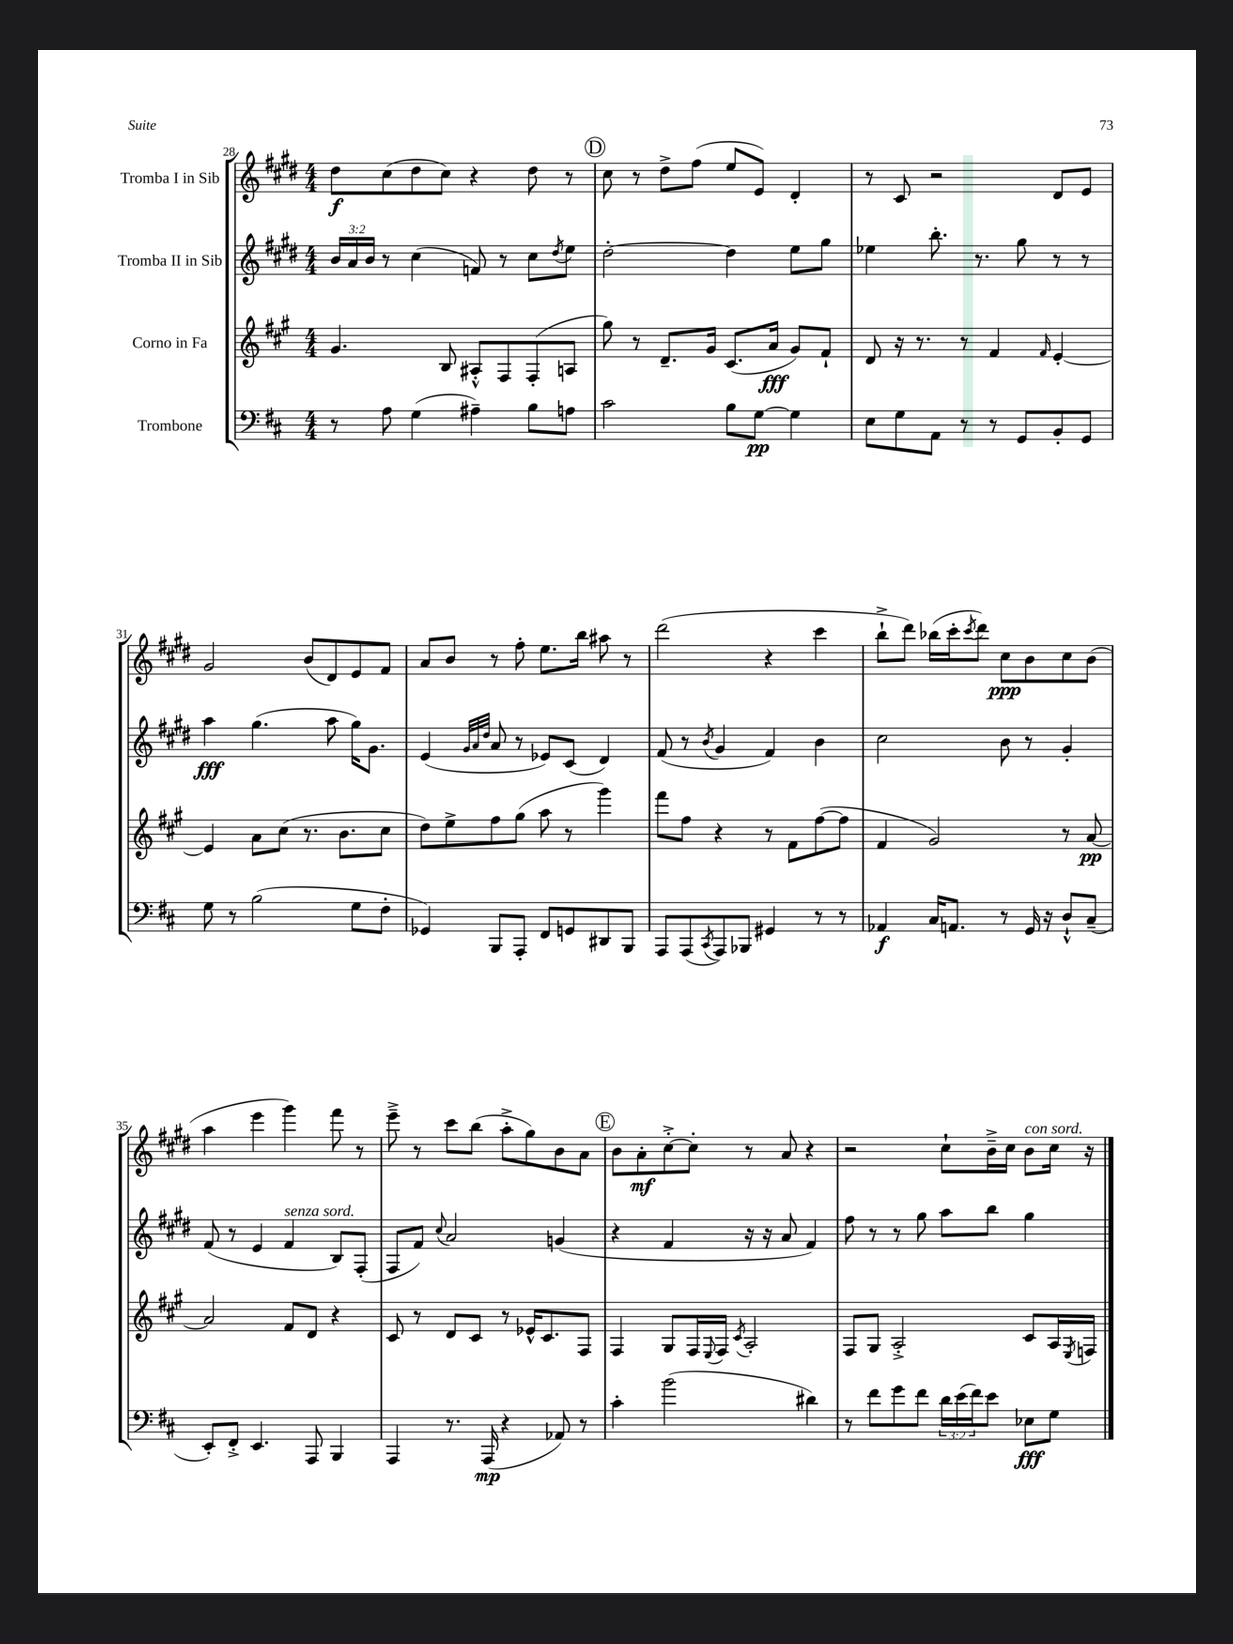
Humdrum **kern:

**kern	**kern	**kern	**kern
*staff4	*staff3	*staff2	*staff1
*clefF4	*clefG2	*clefG2	*clefG2
*k[f#c#]	*k[f#c#g#]	*k[f#c#g#d#]	*k[f#c#g#d#]
*M4/4	*M4/4	*M4/4	*M4/4
8r	4.g#	24b	8dd#
.	.	24a	.
.	.	24b	.
8A	.	8r	(8cc#
(4G	.	(4cc#	8dd#
.	8B	.	8cc#)
4A#~)	8A#'^^	8f)	4r
.	8F#	8r	.
8B	(8F#'	8cc#	8dd#
.	.	8qdd#	.
8A	8A	8ee	8r
=	=	=	=
2c#	8gg#)	[2dd#'	8cc#
.	8r	.	8r
.	8.d~	.	8dd#^
.	.	.	(8ff#
.	16g#	.	.
8B	(8.c#	4dd#]	8ee
[8G	.	.	8e)
.	16a	.	.
4G]	8g#)	8ee	4d#'
.	8f#`	8gg#	.
=	=	=	=
8E	8d	4ee-	8r
8G	16r	.	8c#
.	8.r	.	.
8AA	.	8.bb'	2r
8r	8r	.	.
.	.	8.r	.
8r	4f#	.	.
8GG	.	8gg#	.
.	16qqf#	.	.
8BB'	[4e'	8r	8d#
8GG	.	8r	8e
=	=	=	=
8G	4e]	4aa	2g#
8r	.	.	.
(2B	8a	(4.gg#	.
.	(8cc#	.	.
.	8.r	.	(8b
.	.	8aa	8d#)
.	8.b	.	.
8G	.	16gg#)	8e
.	.	8.g#	.
8F#'	8cc#	.	8f#
=	=	=	=
4GG-)	8dd)	(4e	8a
.	8ee^	.	8b
.	.	32qqg#	.
.	.	32qqa	.
.	.	32qqdd#	.
8BBB	8ff#	8a	8r
8AAA'	(8gg#	8r	8ff#'
8FF#	8aa	8e-)	8.ee
8GG	8r	(8c#	.
.	.	.	16bb
8DD#	4ggg#)	4d#)	8aa#
8BBB	.	.	8r
=	=	=	=
8AAA	8fff#	(8f#	(2ddd#
(8AAA	8ff#	8r	.
8qCC#	.	8qb	.
8AAA)	4r	4g#	.
8BBB-	.	.	.
4GG#	8r	4f#)	4r
.	8f#	.	.
8r	([8ff#	4b	4ccc#
8r	8ff#]	.	.
=	=	=	=
4AA-	4f#	2cc#	8bb`^
.	.	.	8ddd#)
16C#	2g#)	.	(16bb-
8.AA	.	.	16ccc#'
.	.	.	8qccc#
.	.	.	8ddd#)
8r	.	8b	8cc#
16GG	.	8r	8b
16r	.	.	.
8D`^^	8r	4g#'	8cc#
(8C#~	[8a	.	(8b
=	=	=	=
8EE')	2a]	(8f#	4aa
8FF#'^	.	8r	.
4.EE	.	4e	4eee
.	8f#	4f#	4ggg#)
8AAA	8d	.	.
4BBB	4r	8B)	8fff#
.	.	(8F#'	8r
=	=	=	=
4AAA	8c#	8F#	8eee~^
.	8r	8f#)	8r
.	.	8qqcc#	.
8.r	8d	2a	8ccc#
.	8c#	.	(8bb
(16AAA	.	.	.
4r	8r	.	8aa'^
.	16e-^^	.	8gg#)
.	8.c#	.	.
8AA-)	.	(4g	8b
8r	8F#	.	8a
=	=	=	=
4c#'	4F#	4r	8b
.	.	.	8a'
(2b	8G#	4f#	[8cc#'^
.	16F#	.	8cc#']
.	8qqE	.	.
.	16F#	.	.
.	8qc#	.	.
.	2A'	16r	8r
.	.	16r	.
.	.	8a	8a
4d#)	.	4f#)	4r
=	=	=	=
8r	8F#	8ff#	2r
8f#	8G#	8r	.
8g	2A'^	8r	.
8f#	.	8gg#	.
24d	.	8aa	8cc#`
(24e	.	.	.
24f#)	.	.	.
8e	.	8bb	16b~^
.	.	.	16cc#
8E-	8c#	4gg#	8b
8G	16A	.	16cc#
.	8qE	.	.
.	16F	.	16r
==	==	==	==
*-	*-	*-	*-
